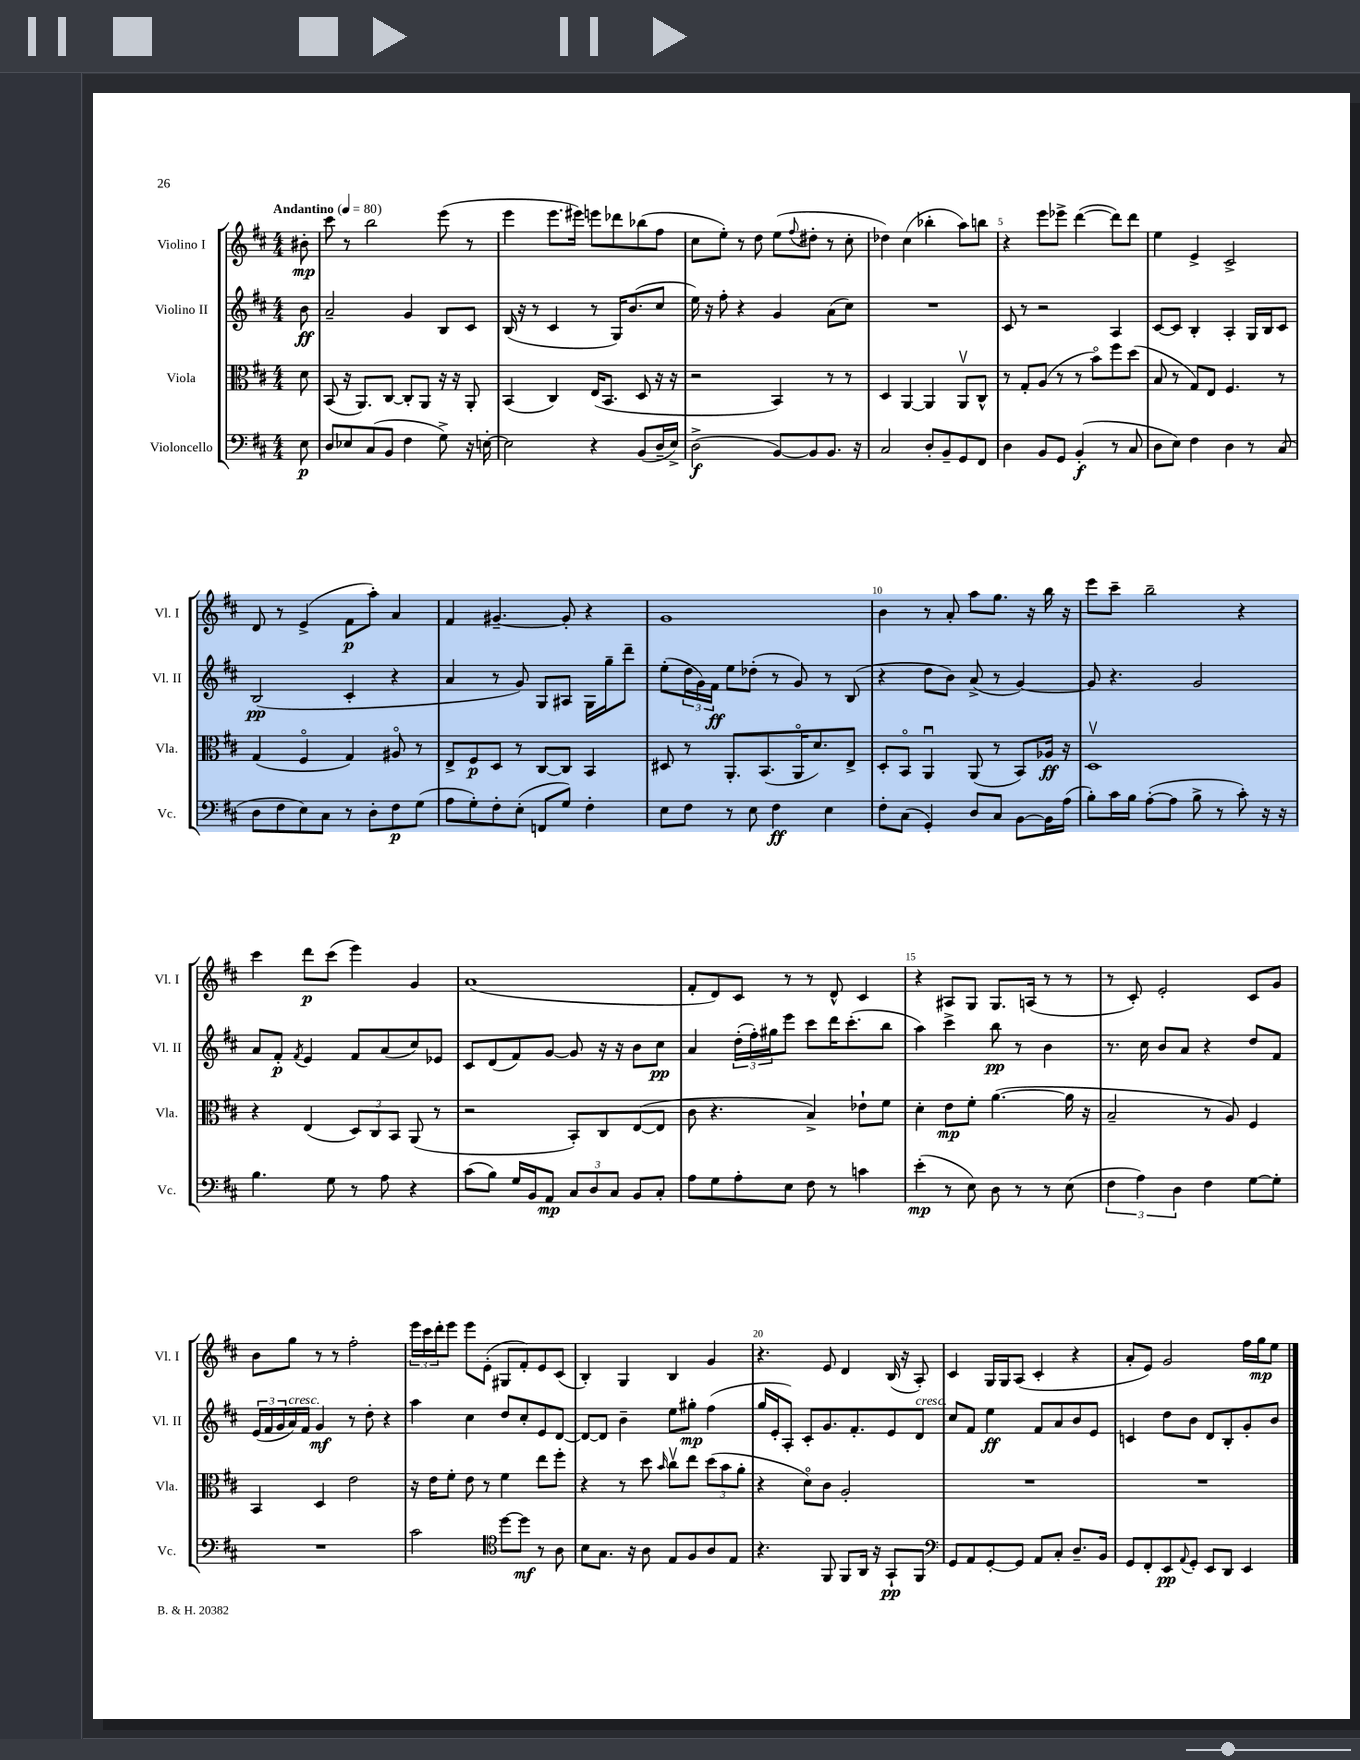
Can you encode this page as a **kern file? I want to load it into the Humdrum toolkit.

**kern	**kern	**kern	**kern
*staff4	*staff3	*staff2	*staff1
*clefF4	*clefC3	*clefG2	*clefG2
*k[f#c#]	*k[f#c#]	*k[f#c#]	*k[f#c#]
*M4/4	*M4/4	*M4/4	*M4/4
*MM80	*MM80	*MM80	*MM80
8E\	8d\	8b\	8b#'\
=	=	=	=
8D/L	(8BB/	2a~/	8ccc#\
8E-/	16r	.	8r
.	8.AA/L)	.	.
(8C#/	.	.	2bb\
8BB/J	[8C#/J	.	.
4F#\	8C#'/]L	4g/	.
.	8AA/J	.	.
8G^\)	16r	8B/L	(8eee\
.	16r	.	.
16r	8AA'/	8c#/J	8r
[16E'\	.	.	.
=	=	=	=
2E\]	(4BB/	(16B/	4eee\
.	.	16r	.
.	.	8r	.
.	4C#/)	4c#/	8.eee\L
.	.	.	16eee#\Jk)
4r	(16E/LK	8r	8eee\L
.	8.BB/J	.	.
.	.	16G/LK)	8ddd-\
.	.	(8.b/	.
(8BB/L	8D/	.	(8bb-\
16D~/L	16r	8cc#/J	8ff#\J
16E^/JJ)	16r	.	.
=	=	=	=
(2D^\	2r	16ee\)	8cc#\L
.	.	16r	.
.	.	8ff#'\	8ee'\J)
.	.	4r	8r
.	.	.	8dd\
[8BB/L)	4BB/)	4g/	(8ee\L
.	.	.	8qqff#/
8BB/]	.	.	8dd#'\J
8.BB/J	8r	(8a\L	8r
.	8r	8cc#\J)	8cc#'\
16r	.	.	.
=	=	=	=
2C#/	4D/	1r	4dd-\)
.	[4AA/	.	(4cc#\
8D'/L	4AA/]	.	4bb-'\
8BB~/	.	.	.
8GG/	8AAv/L	.	8aa\L)
8FF#/J	8C#^^/J	.	8bb\J
=	=	=	=
4D\	8r	8c#/	4r
.	8G'/L	8r	.
8BB/L	(8A/J	2r	8eee\L
8GG/J	8r	.	8eee-^\J
(4BB'/	8r	.	([4ddd\
.	8bo\L)	.	.
8r	8ff#\	4A/	8ddd\]L)
8C#/	(8dd\J	.	8ddd\J
=	=	=	=
8D\L	8B/	[8c#/L	4ee\
8E\J)	8r	8c#/]J	.
4F#\	8G/L)	4B'/	4e^/
.	8E/J	.	.
4D\	4.F#/	4A'/	2c#^/
8r	.	16G/LL	.
.	.	16B/J	.
(8C#/	8r	8c#/J	.
=	=	=	=
8D\L	(4G/	(2B/	8d/
8F#\	.	.	8r
8E\)	4F#o/	.	(4e^/
8C#\J	.	.	.
8r	4G/)	4c#'/	8f#\L
8D'\L	.	.	8aa'\J)
8F#\	8A#o/	4r	4a/
(8G\J	8r	.	.
=	=	=	=
8A\L	8E^/L	4a/	4f#/
8G'\)	8F#/	.	.
8F#'\	8D/J	8r	[4.g#~/
(8E'\J	8r	8g/)	.
8FF/L	[8C#/L	8G/L	.
8G/J)	8C#/]J	8A#/J	8g#'/]
4F#'\	4BB/	16G\LL	4r
.	.	16gg~\J	.
.	.	8ddd~\J	.
=	=	=	=
8E\L	8D#/	(8ee'\L	1g
8F#\J	8r	24dd\L	.
.	.	24g\)	.
.	.	24f#\JJ	.
8r	8.AA'/L	8ee\L	.
8E\	.	(8dd-'\J	.
.	(8.BB/	.	.
4F#\	.	8r	.
.	16AAo/K	8g/)	.
.	8.d/)	.	.
4E\	.	8r	.
.	8E^/J	(8B/	.
=	=	=	=
8F#'\L	8D'/L	4r	4b\
(8C#\J	8BBo/J	.	.
4GG'/)	4AAu/	8dd\L	8r
.	.	8b\J)	8a'/
8D/L	(8AA/	(8a^/	8aa\L
8C#/J	8r	8r	8.gg\J
[8BB\L	8BB/L)	[4g/)	.
.	.	.	16r
16BB\]L	16A-/Jk	.	16bb\
(16A\JJ	16r	.	16r
=	=	=	=
8B'\L)	1Dv	8g/]	8eee\L
16c#\L	.	4.r	8ccc#~\J
16B\JJ	.	.	.
([8A'\L	.	.	2bb~\
8A\]J	.	.	.
8B^\	.	2g/	.
8r	.	.	.
8c#'\)	.	.	4r
16r	.	.	.
16r	.	.	.
=	=	=	=
4.B\	4r	8a/L	4ccc#\
.	.	8f#'/J	.
.	.	8qf#/	.
.	(4E/	4e/	8ddd\L
8G\	.	.	(8ccc#\J
8r	12D/L)	8f#/L	4eee\)
.	12C#/	.	.
8A\	.	(8a/	.
.	12BB/J	.	.
4r	(8AA/	8cc#/)	4g/
.	8r	8e-/J	.
=	=	=	=
(8c#\L	2r	8c#/L	(1a
8B\J)	.	(8d/	.
16G/LL	.	8f#/)	.
16BB/J	.	.	.
8AA/J	.	[8g/J	.
12C#/L	8BB'/L)	8g/]	.
12D/	.	.	.
.	8C#/	16r	.
12C#/J	.	.	.
.	.	16r	.
8BB/L	([8E/	8b\L	.
8C#'/J	8E/]J	8cc#\J	.
=	=	=	=
8A\L	8c#\	4a/	8f#'/L
8G\	4.r	.	8d/)
8A'\	.	(24dd'\LL	8c#/J
.	.	24ff#'\)	.
.	.	24gg#\J	.
8E\J	.	8eee\J	8r
8F#\	4B^/)	8ccc#\L	8r
8r	.	16ddd\K	8d^^/
.	.	(8.ccc#'\	.
4c\	8e-`\L	.	4c#/
.	8f#\J	8bb\J	.
=	=	=	=
(4e'\	4d'\	4aa\)	4r
8r	8e\L	4ccc#^\	8A#/L
8E\)	8f#'\J	.	8G/J
8D\	([4.a\	8bb\	8.G/L
8r	.	8r	.
.	.	.	(16A/Jk
8r	.	4b\	8r
(8E\	16a\]	.	8r
.	16r	.	.
=	=	=	=
6F#\	2B~/	8.r	8r
.	.	.	8c#'/)
6A\)	.	.	.
.	.	16cc#\	.
.	.	8b/L	2e'/
6D\	.	.	.
.	.	8a/J	.
4F#\	8r	4r	.
.	8A/)	.	.
[8G\L	4F#/	8dd/L	8c#/L
8G'\]J	.	8f#/J	8g/J
=	=	=	=
1r	4BB/	(24e/LL	8b\L
.	.	24f#/	.
.	.	24g/	.
.	.	16a/)	8gg\J
.	.	16f#/JJ	.
.	4D/	4g/	8r
.	.	.	8r
.	2e\	8r	2ff#'\
.	.	8dd'\	.
.	.	4r	.
=	=	=	=
2c#\	16r	4aa\	24eee\LL
.	.	.	24ccc#\
.	16e\LK	.	.
.	.	.	24ddd'\J
.	8f#'\J	.	8eee\J
.	8e\	4cc#\	8eee\L
.	8r	.	(8e'\J
*clefC4	*	*	*
[8dd\L	4f#\	8dd/L	8G#/L
8dd\]J	.	8cc#'/	8f#'/)
8r	8ee\L	8e/	8e/
8A\	8ff#'\J	[8d/J	(8c#/J
=	=	=	=
8B\L	4r	8d/_L	4B'/)
8.G\J	.	8d/]J	.
.	8r	4b~\	4G/
16r	.	.	.
8A\	8dd\	.	.
.	16qqb/	.	.
8E/L	8cc#v\L	8ee\L	4B/
8F#/	8ee\J	8gg#'\J	.
8A/	(12dd\L	(4ff#\	4g/
.	12b\	.	.
8E/J	.	.	.
.	12a'\J	.	.
=	=	=	=
4.r	4r	16gg/LL	4.r
.	.	16e'/J	.
.	.	8A'/J)	.
.	8do\L)	8c#'/L	.
8FF#/	8c#\J	8.g/	8e/
8FF#/L	2A'/	.	4d/
.	.	8.f#'/	.
16AA/Jk	.	.	.
16r	.	.	.
8GG`/L	.	8e/	(16B/
.	.	.	16r
8FF#/J	.	8d/J	8A'/)
=	=	=	=
*clefF4	*	*	*
8GG/L	1r	8cc#/L	4c#/
8AA/	.	8f#/J	.
[8GG'/	.	4ee\	16G/LL
.	.	.	16G/J
8GG/]J	.	.	(8A/J
8AA/L	.	8f#/L	4c#'/
8C#'/J	.	8a/	.
8.D~/L	.	8b/	4r
.	.	8e/J	.
16BB/Jk	.	.	.
=	=	=	=
8GG/L	1r	4c/	8a'/L
8FF#'/	.	.	8e/J)
8EE/	.	8dd\L	2g/
8qqAA/	.	.	.
8GG'/J	.	8b\J	.
8EE/L	.	8d/L	.
8DD/J	.	8B'/	.
4EE/	.	8g'/	16ff#\LL
.	.	.	16gg\J
.	.	8b/J	8ee\J
==	==	==	==
*-	*-	*-	*-
